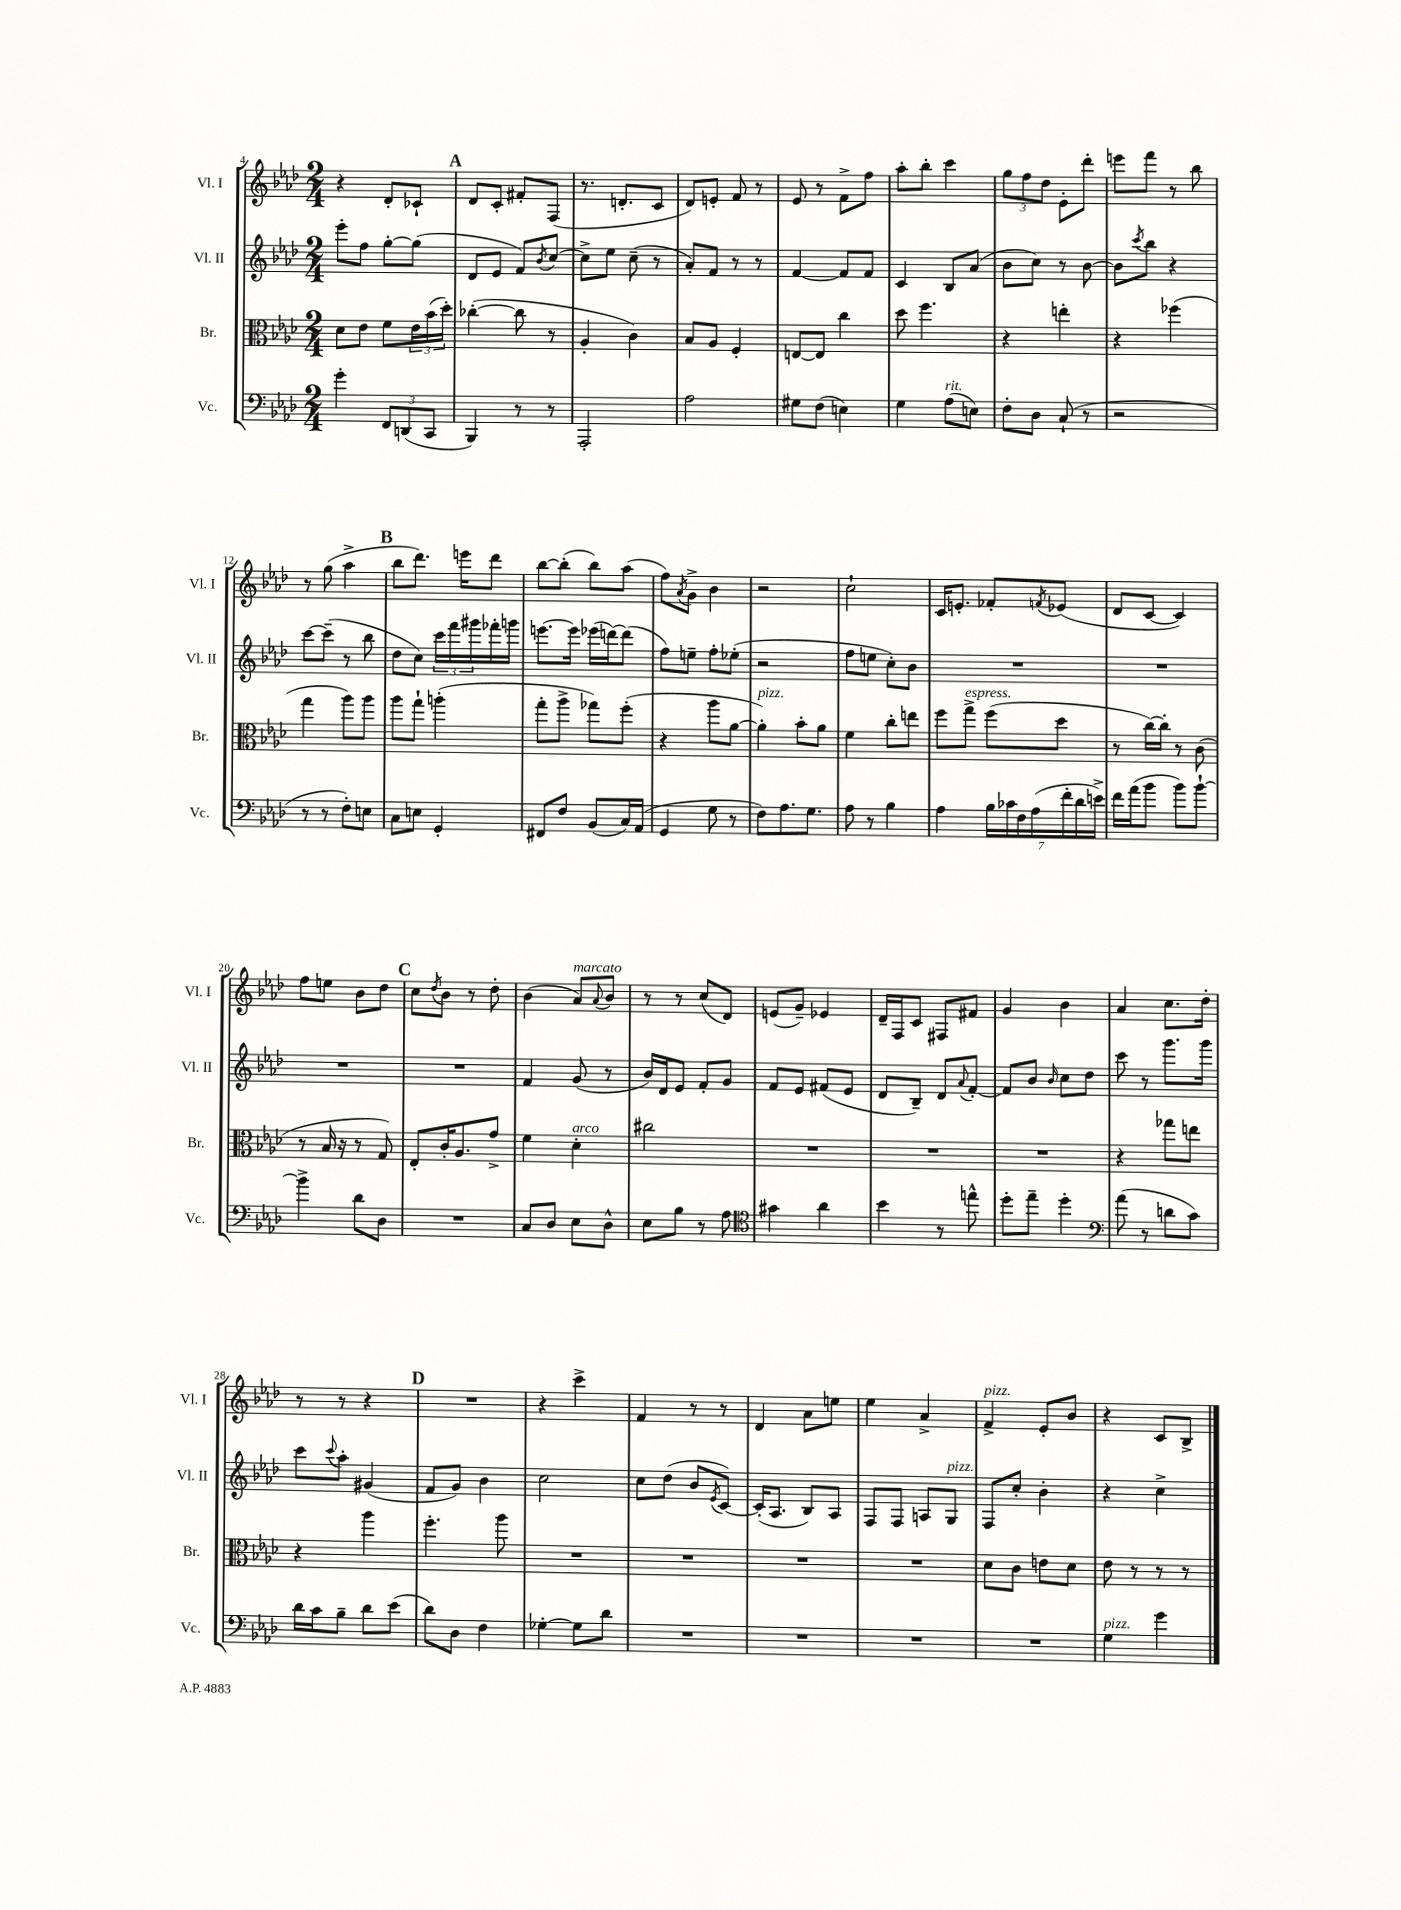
<<
\new StaffGroup <<
\new Staff = "s0" \with { instrumentName = "Vl. I" shortInstrumentName = "Vl. I" } {
    \clef treble \key aes \major \numericTimeSignature \time 2/4
    r4 des'8-. ces'8-! |
    \mark \markup { \bold "A" } des'8 c'8-. fis'8-. f8( |
    r8. d'8.-. c'8 |
    des'8) e'8-. f'8 r8 |
    ees'8 r8 f'8-> f''8 |
    aes''8-. bes''8-. c'''4 |
    \tuplet 3/2 { g''8 f''8 des''8 } ees'8-. des'''8-. |
    e'''8 f'''8 r8 bes''8 |
    r8 g''8( aes''4-> |
    \mark \markup { \bold "B" } bes''8 des'''8.) e'''16 des'''8 |
    bes''8~ bes''8-.( bes''8) aes''8( |
    f''8) \acciaccatura { aes'8 } g'8-> bes'4 |
    r2 |
    c''2-! |
    c'16 e'8.-. fes'8-. \acciaccatura { f'8 } ees'8( |
    des'8 c'8~ c'4) |
    f''8 e''8 bes'8 des''8 |
    \mark \markup { \bold "C" } c''8 \acciaccatura { des''8 } bes'8 r8 des''8-. |
    bes'4( aes'8^\markup { \italic "marcato" }) \appoggiatura { aes'8 } bes'8 |
    r8 r8 c''8( des'8) |
    e'8( g'8--) ees'4 |
    des'16-- f16 c'8 fis8 fis'8 |
    g'4 bes'4 |
    aes'4 c''8. des''16-. |
    r8 r8 r4 |
    \mark \markup { \bold "D" } R2 |
    r4 c'''4-> |
    f'4 r8 r8 |
    des'4 aes'8 e''8 |
    ees''4 aes'4-> |
    f'4->^\markup { \italic "pizz." } ees'8-. bes'8 |
    r4 c'8 bes8-> \bar "|." |
}
\new Staff = "s1" \with { instrumentName = "Vl. II" shortInstrumentName = "Vl. II" } {
    \clef treble \key aes \major \numericTimeSignature \time 2/4
    ees'''8-. f''8 g''8~-. g''8( |
    \mark \markup { \bold "A" } des'8 ees'8 f'8) \acciaccatura { bes'8 } c''8~ |
    c''8-> ees''8 c''8--( r8 |
    aes'8-.) f'8 r8 r8 |
    f'4~ f'8 f'8 |
    c'4 bes8 aes'8( |
    bes'8 c''8) r8 bes'8~ |
    bes'8 \acciaccatura { c'''8 } bes''8 r4 |
    c'''8~ c'''8--( r8 bes''8 |
    \mark \markup { \bold "B" } des''8 c''8) \tuplet 3/2 { c'''16 f'''16 gis'''16 } fes'''16-. g'''16 |
    e'''8.~ e'''16 ees'''16( d'''16~) d'''8( |
    f''8) e''8-- f''8-. ees''8-.( |
    r2 |
    f''8 e''8 c''8-.) bes'8 |
    R2 |
    R2 |
    R2 |
    \mark \markup { \bold "C" } R2 |
    f'4 g'8( r8 |
    bes'16) des'16 ees'8 f'8-. g'8 |
    f'8 ees'8 fis'8( ees'8 |
    des'8 bes8--) des'8 \appoggiatura { aes'8 } f'8~-. |
    f'8 bes'8 \grace { bes'16 } c''8 des''8 |
    c'''8 r8 g'''8. g'''16 |
    c'''8 \appoggiatura { c'''8 } aes''8-. gis'4( |
    \mark \markup { \bold "D" } f'8 g'8) bes'4 |
    c''2 |
    c''8 des''8( bes'8 \acciaccatura { ees'8 } c'8~) |
    c'16-.( aes8. bes8) aes8 |
    f8 f8 a8 g8^\markup { \italic "pizz." } |
    f8 c''8-. bes'4-. |
    r4 c''4-> \bar "|." |
}
\new Staff = "s2" \with { instrumentName = "Br." shortInstrumentName = "Br." } {
    \clef alto \key aes \major \numericTimeSignature \time 2/4
    des'8 ees'8 f'8 \tuplet 3/2 { ees'16 bes'16( des''16-.) } |
    \mark \markup { \bold "A" } ces''4~-.( ces''8 r8 |
    aes4-. c'4) |
    bes8 aes8 f4-. |
    e8~ e8 c''4 |
    des''8 f''4. |
    r4 e''4-. |
    r4 fes''4( |
    g''4 aes''8) aes''8 |
    \mark \markup { \bold "B" } aes''8 g''8-! a''4-.( |
    g''8-. aes''8-> ges''8) f''8-.( |
    r4 aes''8 aes'8~ |
    aes'4-.^\markup { \italic "pizz." }) bes'8-. aes'8 |
    f'4 c''8-. e''8 |
    f''8 g''8->^\markup { \italic "espress." } f''8( des''8 |
    r8 c''16~) c''16-. r8 c'8( |
    r8 bes16 r16 r8 g8) |
    \mark \markup { \bold "C" } ees8-. c'16-. aes8. g'8-> |
    f'4 des'4-.^\markup { \italic "arco" } |
    cis''2 |
    R2 |
    R2 |
    R2 |
    r4 ges''8 e''8 |
    r4 aes''4 |
    \mark \markup { \bold "D" } f''4.-. aes''8 |
    R2 |
    R2 |
    R2 |
    R2 |
    des'8 c'8 e'8 des'8 |
    ees'8 r8 r8 r8 \bar "|." |
}
\new Staff = "s3" \with { instrumentName = "Vc." shortInstrumentName = "Vc." } {
    \clef bass \key aes \major \numericTimeSignature \time 2/4
    g'4-. \tuplet 3/2 { f,8 d,8( c,8 } |
    \mark \markup { \bold "A" } bes,,4) r8 r8 |
    aes,,2-. |
    aes2 |
    gis8 f8( e4) |
    g4 aes8^\markup { \italic "rit." }( e8) |
    f8-. des8 c8-!( r8 |
    r2 |
    r8 r8 f8-.) e8 |
    \mark \markup { \bold "B" } c8 e8 g,4-. |
    fis,8 f8 bes,8( c16) aes,16( |
    g,4 g8 r8 |
    f8) aes8. g8. |
    aes8 r8 bes4 |
    aes4 \tuplet 7/4 { bes16 ces'16 f16 aes16( f'16-. des'16 e'16->) } |
    f'16 aes'16( bes'8 bes'8) bes'8~-! |
    bes'4-> des'8 des8 |
    \mark \markup { \bold "C" } R2 |
    c8 des8 ees8 des8-^ |
    ees8 bes8 r8 aes8 |
    \clef tenor gis'4 aes'4 |
    bes'4 r8 e''8-^ |
    des''8-. ees''8-- des''4-. |
    \clef bass aes'8( r8 d'8 c'8) |
    des'16 c'16 bes8-- des'8 ees'8( |
    \mark \markup { \bold "D" } des'8) des8 f4 |
    ges4~-. ges8 des'8 |
    R2 |
    R2 |
    R2 |
    R2 |
    g4^\markup { \italic "pizz." } g'4 \bar "|." |
}
>>
>>
\layout { \context { \Score currentBarNumber = #4 } }
